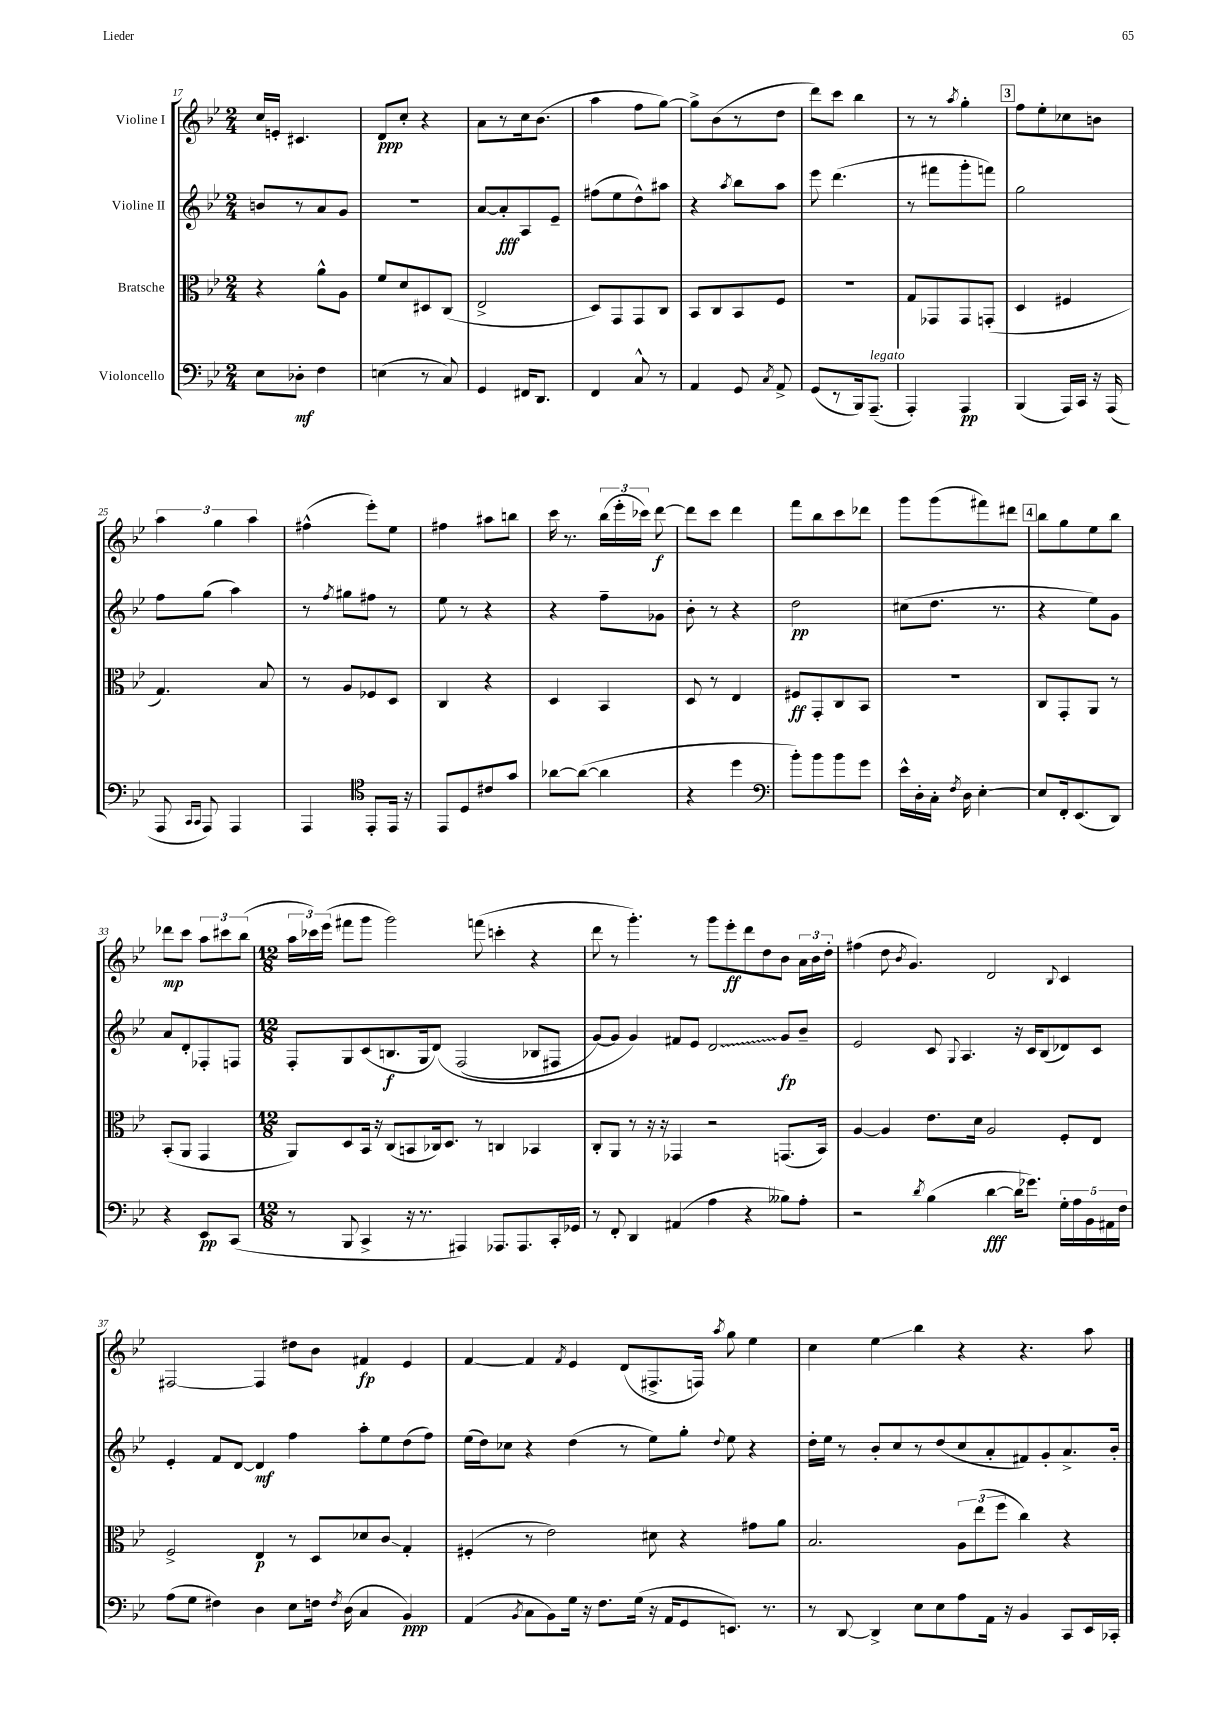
<<
\new StaffGroup <<
\new Staff = "s0" \with { instrumentName = "Violine I" } {
    \clef treble \key bes \major \numericTimeSignature \time 2/4
    \autoBeamOff c''16[ e'16]-. cis'4. |
    d'8[\ppp c''8]-. r4 |
    a'8[ r8 c''16 bes'8.]( |
    a''4 f''8[ g''8]~) |
    g''8[-> bes'8( r8 d''8] |
    d'''8[) c'''8] bes''4 |
    r8 r8 \acciaccatura { a''8 } g''4-. |
    \mark \markup { \box "3" } f''8[ ees''8-. ces''8 b'8] |
    \tuplet 3/2 { a''4 g''4 a''4 } |
    fis''4-^( ees'''8[-.) ees''8] |
    fis''4 ais''8[ b''8] |
    c'''16 r8. \tuplet 3/2 { bes''16[( ees'''16-. ces'''16]) } d'''8~\f |
    d'''8[ c'''8] d'''4 |
    f'''8[ bes''8 c'''8 des'''8] |
    g'''8[ g'''8( fis'''8) dis'''8] |
    \mark \markup { \box "4" } bes''8[ g''8 ees''8 bes''8] |
    des'''8[\mp c'''8] \tuplet 3/2 { a''8[ cis'''8 bes''8]( } |
    \numericTimeSignature \time 12/8 \tuplet 3/2 { a''16[ ces'''16) ees'''16]( } fis'''8[ g'''8] g'''2) f'''8( c'''4-. r4 |
    d'''8 r8 g'''4.-.) r8 g'''8[ ees'''8-.\ff d'''8 d''8 bes'8] \tuplet 3/2 { a'16[ bes'16 d''16]-. } |
    fis''4( d''8 \acciaccatura { bes'8 } g'4.) d'2 \appoggiatura { bes8 } c'4 |
    fis2~ fis4 dis''8[ bes'8] fis'4\fp ees'4 |
    f'4~ f'4 \acciaccatura { f'8 } ees'4 d'8[( fis8.-> f16]) \acciaccatura { a''8 } g''8 ees''4 |
    c''4 ees''4\glissando bes''4 r4 r4. a''8 \bar "|." |
}
\new Staff = "s1" \with { instrumentName = "Violine II" } {
    \clef treble \key bes \major \numericTimeSignature \time 2/4
    \autoBeamOff b'8[ r8 a'8 g'8] |
    r2 |
    a'8[~ a'8-.\fff a8 ees'8]-- |
    fis''8[( ees''8 d''8-^) ais''8] |
    r4 \acciaccatura { a''8 } bes''8[ a''8] |
    ees'''8 d'''4.( |
    r8 fis'''8[ g'''8-. f'''8]) |
    \mark \markup { \box "3" } g''2 |
    f''8[ g''8]( a''4) |
    r8 \acciaccatura { f''8 } gis''8[ fis''8] r8 |
    ees''8 r8 r4 |
    r4 f''8[-- ges'8] |
    bes'8-. r8 r4 |
    d''2\pp |
    cis''8[( d''8.] r8. |
    \mark \markup { \box "4" } r4 ees''8[) g'8] |
    a'8[ d'8-. fes8-. f8] |
    \numericTimeSignature \time 12/8 f8[-. g8 c'8( b8.\f g16 d'8])\( f2( bes8[ fis8] |
    g'8[~) g'8] g'4\) fis'8[ ees'8] \once \override Glissando.style = #'zigzag d'2\glissando g'8[\fp bes'8]-- |
    ees'2 c'8 \appoggiatura { g8 } a4. r16 c'16[ bes8( des'8) c'8] |
    ees'4-. f'8[ d'8]~ d'4\mf f''4 a''8[-. ees''8 d''8( f''8]) |
    ees''16[( d''16) ces''8] r4 d''4( r8 ees''8[) g''8]-. \appoggiatura { d''8 } ees''8 r4 |
    d''16[-. ees''16] r8 bes'8[-. c''8 r8 d''8( c''8 a'8-. fis'8) g'8-. a'8.-> bes'16]-. \bar "|." |
}
\new Staff = "s2" \with { instrumentName = "Bratsche" } {
    \clef alto \key bes \major \numericTimeSignature \time 2/4
    \autoBeamOff r4 a'8[-^ a8] |
    f'8[ d'8 dis8 c8]( |
    ees2-> |
    d8[) g,8 g,8 c8] |
    bes,8[ c8 bes,8 f8] |
    r2 |
    g8[ ges,8 ges,8 g,8]-.( |
    \mark \markup { \box "3" } d4 fis4 |
    g4.) bes8 |
    r8 a8[ fes8 d8] |
    c4 r4 |
    d4 bes,4 |
    d8 r8 ees4 |
    fis8[\ff g,8-. c8 bes,8] |
    r2 |
    \mark \markup { \box "4" } c8[ g,8-. a,8] r8 |
    bes,8[-.( a,8] g,4 |
    \numericTimeSignature \time 12/8 a,8[) d8 bes,16] r16 c8[( b,8 ces16) d8.] r8 c4 bes,4 |
    c8[-. a,8] r8 r16 r16 ges,4 r2 g,8.[( bes,16]) |
    a4~ a4 ees'8.[ d'16] a2 f8[-. ees8] |
    f2-> ees4\p r8 d8[ des'8 c'8]\glissando g4-. |
    fis4-.( r8 ees'2) dis'8 r4 gis'8[ a'8] |
    bes2. \tuplet 3/2 { a8[ ees''8( f''8] } c''4) r4 \bar "|." |
}
\new Staff = "s3" \with { instrumentName = "Violoncello" } {
    \clef bass \key bes \major \numericTimeSignature \time 2/4
    \autoBeamOff ees8[ des8]-.\mf f4 |
    e4( r8 c8) |
    g,4 fis,16[ d,8.] |
    f,4 c8-^ r8 |
    a,4 g,8 \acciaccatura { c8 } a,8-> |
    g,8[( r8 bes,,16) a,,8.]--^\markup { \italic "legato" }( |
    a,,4-.) a,,4\pp |
    \mark \markup { \box "3" } bes,,4( a,,16[) c,16] r16 a,,16( |
    a,,8 \grace { c,16[ c,16] } a,,8) a,,4 |
    a,,4 \clef tenor ees,8[-. ees,16] r16 |
    ees,8[ d8 cis'8 g'8] |
    aes'8[~ aes'8]~( aes'4 |
    r4 d''4 |
    \clef bass bes'8[-.) bes'8 bes'8 g'8] |
    ees'16[-^ d16-. c16]-. \acciaccatura { f8 } d16 ees4~-. |
    \mark \markup { \box "4" } ees8[ f,16-. ees,8.( d,8]) |
    r4 ees,8[\pp c,8]( |
    \numericTimeSignature \time 12/8 r8 bes,,8 c,4-> r16 r8. ais,,4) aes,,8.[ aes,,8. c,16-. ges,16] |
    r8 f,8-. d,4 ais,4( a4 r4 beses8[) a8]-. |
    r2 \acciaccatura { d'8 } bes4( d'4~\fff d'16[ ges'8.]) \tuplet 5/4 { g16[-. a16 bes,16 ais,16 f16] } |
    a8[( g8] fis4) d4 ees8[ f16] \acciaccatura { f8 } d16( c4 bes,4\ppp) |
    a,4( \acciaccatura { bes,8 } c8[ bes,8) g16] r16 f8.[ g16]( r16 a,16[ g,8 e,8.]) r8. |
    r8 d,8~ d,4-> ees8[ ees8 a8 a,16] r16 bes,4 c,8[ ees,16 ces,16]-. \bar "|." |
}
>>
>>
\layout { \context { \Score currentBarNumber = #17 } }
